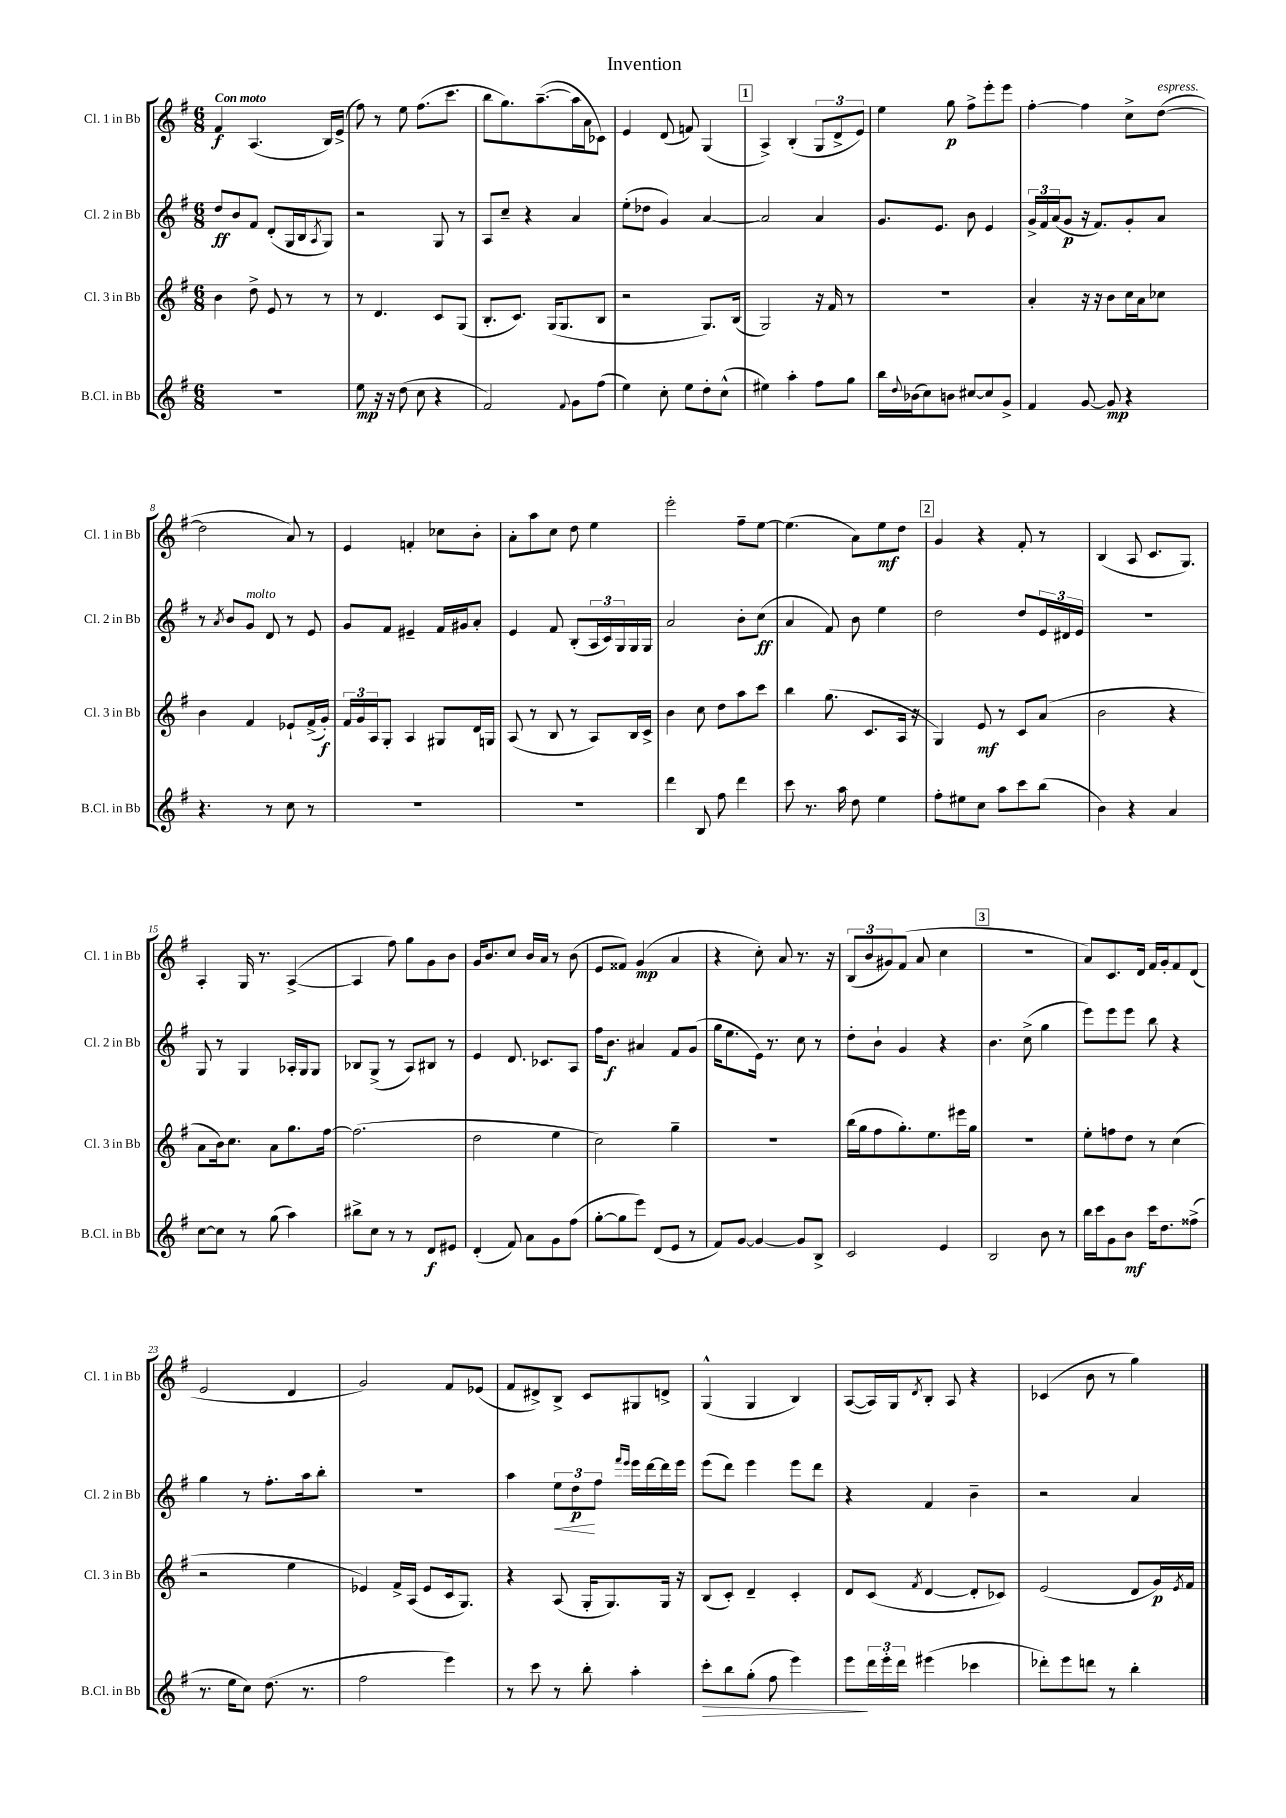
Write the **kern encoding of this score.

**kern	**dynam	**kern	**dynam	**kern	**dynam	**kern	**dynam
*part4	*part4	*part3	*part3	*part2	*part2	*part1	*part1
*staff4	*staff4	*staff3	*staff3	*staff2	*staff2	*staff1	*staff1
*I"B.Cl. in Bb	*	*I"Cl. 3 in Bb	*	*I"Cl. 2 in Bb	*	*I"Cl. 1 in Bb	*
*I'B.Cl. in Bb	*	*I'Cl. 3 in Bb	*	*I'Cl. 2 in Bb	*	*I'Cl. 1 in Bb	*
*clefG2	*	*clefG2	*	*clefG2	*	*clefG2	*
*k[f#]	*	*k[f#]	*	*k[f#]	*	*k[f#]	*
*M6/8	*	*M6/8	*	*M6/8	*	*M6/8	*
=1	=1	=1	=1	=1	=1	=1	=1
!	!	!	!	!	!	!LO:TX:a:B:t=Con moto	!
2.r	.	4b\	.	8dd/L	ff	4f#/	f
.	.	.	.	8b/	.	.	.
.	.	8dd^\	.	8f#/J	.	(4.A/	.
.	.	8e/	.	(8d'/L	.	.	.
.	.	8r	.	16G/L	.	.	.
.	.	.	.	16B/J	.	.	.
.	.	.	.	8qA/	.	.	.
.	.	8r	.	8G/J)	.	16B/LL)	.
.	.	.	.	.	.	(16e^/JJ	.
=2	=2	=2	=2	=2	=2	=2	=2
8ee\	mp	8r	.	2r	.	8ff#\)	.
16r	.	4.d/	.	.	.	8r	.
16r	.	.	.	.	.	.	.
(8dd\	.	.	.	.	.	8ee\	.
8cc\	.	.	.	.	.	(8.ff#\L	.
4r	.	8c/L	.	8G/	.	.	.
.	.	.	.	.	.	8.ccc\J	.
.	.	(8G/J	.	8r	.	.	.
=3	=3	=3	=3	=3	=3	=3	=3
2f#/)	.	8.B'/L	.	8A/L	.	8bb\L	.
.	.	.	.	8cc~/J	.	8.gg\)	.
.	.	8.c/J)	.	.	.	.	.
.	.	.	.	4r	.	.	.
.	.	.	.	.	.	([8.aa~\	.
.	.	(16G/KL	.	.	.	.	.
.	.	8.G/	.	.	.	.	.
8qqf#/	.	.	.	.	.	.	.
8g\L	.	.	.	4a/	.	16aa\L]	.
.	.	.	.	.	.	16a\J	.
(8ff#\J	.	8B/J	.	.	.	8c-X\J)	.
=4	=4	=4	=4	=4	=4	=4	=4
4ee\)	.	2r	.	(8ee'\L	.	4e/	.
.	.	.	.	8dd-X\J	.	.	.
8cc'\	.	.	.	4g/)	.	(8d/	.
8ee\L	.	.	.	.	.	8fn/)	.
8dd'\	.	8.G/L)	.	[4a/	.	(4G/	.
(8cc^^\J	.	.	.	.	.	.	.
.	.	(16B/Jk	.	.	.	.	.
!!LO:REH:place=s1:t=1
=5	=5	=5	=5	=5	=5	=5	=5
4ee#X\)	.	2G/)	.	2a/]	.	4A^/)	.
4aa'\	.	.	.	.	.	(4B'/	.
8ff#\L	.	16r	.	4a/	.	12G/L	.
.	.	16f#/	.	.	.	.	.
.	.	.	.	.	.	12d^/	.
8gg\J	.	8r	.	.	.	.	.
.	.	.	.	.	.	12e/J)	.
=6	=6	=6	=6	=6	=6	=6	=6
16bb\LL	.	2.r	.	8.g/L	.	4ee\	.
8qqdd/	.	.	.	.	.	.	.
(16b-X\J	.	.	.	.	.	.	.
8cc\)	.	.	.	.	.	.	.
.	.	.	.	8.e/J	.	.	.
8bn\J	.	.	.	.	.	8gg\	p
[8cc#X/L	.	.	.	8b\	.	8ff#^\L	.
8cc#/]	.	.	.	4e/	.	8eee'\	.
8g^/J	.	.	.	.	.	8eee\J	.
=7	=7	=7	=7	=7	=7	=7	=7
4f#/	.	4a'/	.	24g^/LL	.	[4ff#'\	.
.	.	.	.	24f#/	.	.	.
.	.	.	.	(24a/J	.	.	.
.	.	.	.	8g/J	p	.	.
[8g/	.	16r	.	16r	.	4ff#\]	.
.	.	16r	.	8.f#/L)	.	.	.
8g/]	mp	8b\L	.	.	.	.	.
4r	.	16cc\L	.	8g'/	.	8cc^\L	.
.	.	16a\J	.	.	.	.	.
!	!	!	!	!	!	!LO:TX:a:i:t=espress.	!
.	.	8cc-X\J	.	8a/J	.	([8dd\J	.
!!LO:LB:g=z
=8	=8	=8	=8	=8	=8	=8	=8
4.r	.	4b\	.	8r	.	2dd\]	.
.	.	.	.	8qa/	.	.	.
.	.	.	.	8b/L	.	.	.
!	!	!	!	!LO:TX:a:i:t=molto	!	!	!
.	.	4f#/	.	8g/J	.	.	.
8r	.	.	.	8d/	.	.	.
8cc\	.	8e-X`/L	.	8r	.	8a/)	.
8r	.	(16f#^/L	.	8e/	.	8r	.
.	.	16g'/JJ)	f	.	.	.	.
=9	=9	=9	=9	=9	=9	=9	=9
2.r	.	24f#/LL	.	8g/L	.	4e/	.
.	.	24g/	.	.	.	.	.
.	.	24A/J	.	.	.	.	.
.	.	8G'/J	.	8f#/J	.	.	.
.	.	4A/	.	4e#X~/	.	4fn'/	.
.	.	8G#X/L	.	16f#/LL	.	8cc-X\L	.
.	.	.	.	16g#X/J	.	.	.
.	.	16d/L	.	8a'/J	.	8b'\J	.
.	.	16Gn/JJ	.	.	.	.	.
=10	=10	=10	=10	=10	=10	=10	=10
2.r	.	(8A/	.	4e/	.	8a'\L	.
.	.	8r	.	.	.	8aa\	.
.	.	8B/	.	8f#/	.	8cc\J	.
.	.	8r	.	(8B'/L	.	8dd\	.
.	.	8A/L)	.	24A/L	.	4ee\	.
.	.	.	.	24c/)	.	.	.
.	.	.	.	24G/	.	.	.
.	.	16B/L	.	16G/	.	.	.
.	.	16c^/JJ	.	16G/JJ	.	.	.
=11	=11	=11	=11	=11	=11	=11	=11
4ddd\	.	4b\	.	2a/	.	2eee'\	.
8B/	.	8cc\	.	.	.	.	.
8ff#\	.	8dd\L	.	.	.	.	.
4ddd\	.	8aa\	.	8b'\L	.	8ff#~\L	.
.	.	8ccc\J	.	(8cc\J	ff	[8ee\J	.
=12	=12	=12	=12	=12	=12	=12	=12
8ccc\	.	4bb\	.	4a/	.	(4.ee\]	.
8.r	.	.	.	.	.	.	.
.	.	(8.gg\	.	8f#/)	.	.	.
16aa\	.	.	.	.	.	.	.
8dd\	.	.	.	8b\	.	8a\L)	.
.	.	8.c/L	.	.	.	.	.
4ee\	.	.	.	4ee\	.	8ee\	mf
.	.	16A/Jk	.	.	.	8dd\J	.
.	.	16r	.	.	.	.	.
!!LO:REH:place=s1:t=2
=13	=13	=13	=13	=13	=13	=13	=13
8ff#'\L	.	4G/)	.	2dd\	.	4g/	.
8ee#X\	.	.	.	.	.	.	.
8cc\J	.	8e/	mf	.	.	4r	.
8aa\L	.	8r	.	.	.	.	.
8ccc\	.	8c/L	.	8dd/L	.	8f#'/	.
(8bb\J	.	(8a/J	.	24e/L	.	8r	.
.	.	.	.	24d#X/	.	.	.
.	.	.	.	24e/JJ	.	.	.
=14	=14	=14	=14	=14	=14	=14	=14
4b\)	.	2b\	.	2.r	.	(4B/	.
4r	.	.	.	.	.	8A/	.
.	.	.	.	.	.	8.c/L	.
4a/	.	4r	.	.	.	.	.
.	.	.	.	.	.	8.G/J)	.
!!LO:LB:g=z
=15	=15	=15	=15	=15	=15	=15	=15
[8cc\L	.	8a\L	.	8G/	.	4A'/	.
8cc\J]	.	16b\k)	.	8r	.	.	.
.	.	8.cc\J	.	.	.	.	.
8r	.	.	.	4G/	.	16G/	.
.	.	.	.	.	.	8.r	.
(8gg\	.	8a\L	.	.	.	.	.
4aa\)	.	8.gg\	.	16A-X'/LL	.	([4A^/	.
.	.	.	.	16G/J	.	.	.
.	.	.	.	8G/J	.	.	.
.	.	[16ff#\Jk	.	.	.	.	.
=16	=16	=16	=16	=16	=16	=16	=16
8bb#X^\L	.	(2.ff#\]	.	8B-X/L	.	4A/]	.
8cc\J	.	.	.	(8G^/J	.	.	.
8r	.	.	.	8r	.	8ff#\)	.
8r	.	.	.	8A/L)	.	8gg\L	.
8d/L	f	.	.	8B#X/J	.	8g\	.
8e#X/J	.	.	.	8r	.	8b\J	.
=17	=17	=17	=17	=17	=17	=17	=17
(4d'/	.	2dd\	.	4e/	.	16g/KL	.
.	.	.	.	.	.	8.b/	.
8f#/)	.	.	.	8.d/	.	8cc/J	.
8a\L	.	.	.	.	.	16b/LL	.
.	.	.	.	8.c-X/L	.	16a/JJ	.
8g\	.	4ee\	.	.	.	8r	.
(8ff#\J	.	.	.	8A/J	.	(8b\	.
=18	=18	=18	=18	=18	=18	=18	=18
[8gg'\L	.	2cc\)	.	16ff#\KL	.	8e/L	.
.	.	.	.	8.b\J	f	.	.
8gg\]	.	.	.	.	.	8f##X/J)	.
8eee\J)	.	.	.	4a#X/	.	(4g/	mp
(8d/L	.	.	.	.	.	.	.
8e/J	.	4gg~\	.	8f#/L	.	4a/	.
8r	.	.	.	(8g/J	.	.	.
=19	=19	=19	=19	=19	=19	=19	=19
8f#/L)	.	2.r	.	16gg\KL	.	4r	.
.	.	.	.	8.ee\	.	.	.
[8g/J	.	.	.	.	.	.	.
4g/_	.	.	.	16e\Jk)	.	8cc'\)	.
.	.	.	.	8.r	.	.	.
.	.	.	.	.	.	8a/	.
8g/L]	.	.	.	8cc\	.	8.r	.
8B^/J	.	.	.	8r	.	.	.
.	.	.	.	.	.	16r	.
=20	=20	=20	=20	=20	=20	=20	=20
2c/	.	(16bb\LL	.	8dd'\L	.	(12B/L	.
.	.	16gg\J	.	.	.	.	.
.	.	.	.	.	.	12b/	.
.	.	8ff#\	.	8b`\J	.	.	.
.	.	.	.	.	.	12g#X/)	.
.	.	8.gg'\)	.	4g/	.	(8f#/J	.
.	.	.	.	.	.	8a/	.
.	.	8.ee\	.	.	.	.	.
4e/	.	.	.	4r	.	4cc\	.
.	.	16eee#X\L	.	.	.	.	.
.	.	16gg\JJ	.	.	.	.	.
!!LO:REH:place=s1:t=3
=21	=21	=21	=21	=21	=21	=21	=21
2B/	.	2.r	.	4.b\	.	2.r	.
.	.	.	.	(8cc^\	.	.	.
8b\	.	.	.	4gg\	.	.	.
8r	.	.	.	.	.	.	.
=22	=22	=22	=22	=22	=22	=22	=22
16bb\LL	.	8ee'\L	.	8eee\L)	.	8a/L)	.
16ccc\J	.	.	.	.	.	.	.
8g\	.	8ffn\	.	8eee\	.	8.c/	.
8b\J	mf	8dd\J	.	8eee\J	.	.	.
.	.	.	.	.	.	16d/Jk	.
16ccc\KL	.	8r	.	8bb\	.	16f#/LL	.
8.dd\	.	.	.	.	.	16g'/J	.
.	.	(4cc\	.	4r	.	8f#/	.
(8ff##X^\J	.	.	.	.	.	(8d/J	.
!!LO:LB:g=z
=23	=23	=23	=23	=23	=23	=23	=23
8.r	.	2r	.	4gg\	.	2e/	.
16ee\KL	.	.	.	.	.	.	.
8cc\J)	.	.	.	8r	.	.	.
(8.dd\	.	.	.	8.ff#'\L	.	.	.
.	.	4ee\	.	.	.	4d/	.
8.r	.	.	.	16aa\k	.	.	.
.	.	.	.	8bb'\J	.	.	.
=24	=24	=24	=24	=24	=24	=24	=24
2ff#\	.	4e-X/)	.	2.r	.	2g/)	.
.	.	16f#^/LL	.	.	.	.	.
.	.	(16A/JJ	.	.	.	.	.
.	.	8e-/L	.	.	.	.	.
4eee\)	.	16c/k	.	.	.	8f#/L	.
.	.	8.G/J)	.	.	.	.	.
.	.	.	.	.	.	(8e-X/J	.
=25	=25	=25	=25	=25	=25	=25	=25
8r	.	4r	.	4aa\	.	8f#/L	.
8ccc\	.	.	.	.	.	8d#X^/)	.
!	!	!	!	!	!LO:HP:b	!	!
8r	.	(8A/	.	12ee\L	<	8B^/J	.
.	.	.	.	12dd\	p	.	.
8bb'\	.	16G'/KL	.	.	.	8c/L	.
.	.	.	.	12ff#\J	[	.	.
.	.	8.G/)	.	.	.	.	.
.	.	.	.	16qqfff#/LL	.	.	.
.	.	.	.	16qqeee/JJ	.	.	.
4aa'\	.	.	.	16eee\LL	.	8G#X/	.
.	.	.	.	[16ddd\	.	.	.
.	.	16G/Jk	.	16ddd\]	.	8dn^/J	.
.	.	16r	.	16eee\JJ	.	.	.
=26	=26	=26	=26	=26	=26	=26	=26
!	!LO:HP:b	!	!	!	!	!	!
8ccc'\L	>	(8B/L	.	(8eee\L	.	(4G^^/	.
8bb\	.	8c'/J)	.	8ddd\J)	.	.	.
(8gg'\J	.	4d~/	.	4eee\	.	4G/	.
8ff#\	.	.	.	.	.	.	.
4eee\)	.	4c'/	.	8eee\L	.	4B/)	.
.	.	.	.	8ddd\J	.	.	.
=27	=27	=27	=27	=27	=27	=27	=27
8eee\L	.	8d/L	.	4r	.	([8A/L	.
24ddd\L	]	(8c/J	.	.	.	16A/L])	.
24eee'\	.	.	.	.	.	.	.
.	.	.	.	.	.	16G/J	.
24ddd\JJ	.	.	.	.	.	.	.
.	.	8qf#/	.	.	.	8qd/	.
(4eee#X\	.	[4d/	.	4f#/	.	8B'/J	.
.	.	.	.	.	.	8A/	.
4ccc-X\	.	8d'/L]	.	4b~\	.	4r	.
.	.	8c-X/J)	.	.	.	.	.
=28	=28	=28	=28	=28	=28	=28	=28
8ddd-X'\L)	.	(2e/	.	2r	.	(4c-X/	.
8eee\	.	.	.	.	.	.	.
8dddn\J	.	.	.	.	.	8b\	.
8r	.	.	.	.	.	8r	.
4bb'\	.	8d/L	.	4a/	.	4gg\)	.
.	.	16g/L)	p	.	.	.	.
.	.	8qe/	.	.	.	.	.
.	.	16f#/JJ	.	.	.	.	.
==	==	==	==	==	==	==	==
*-	*-	*-	*-	*-	*-	*-	*-
